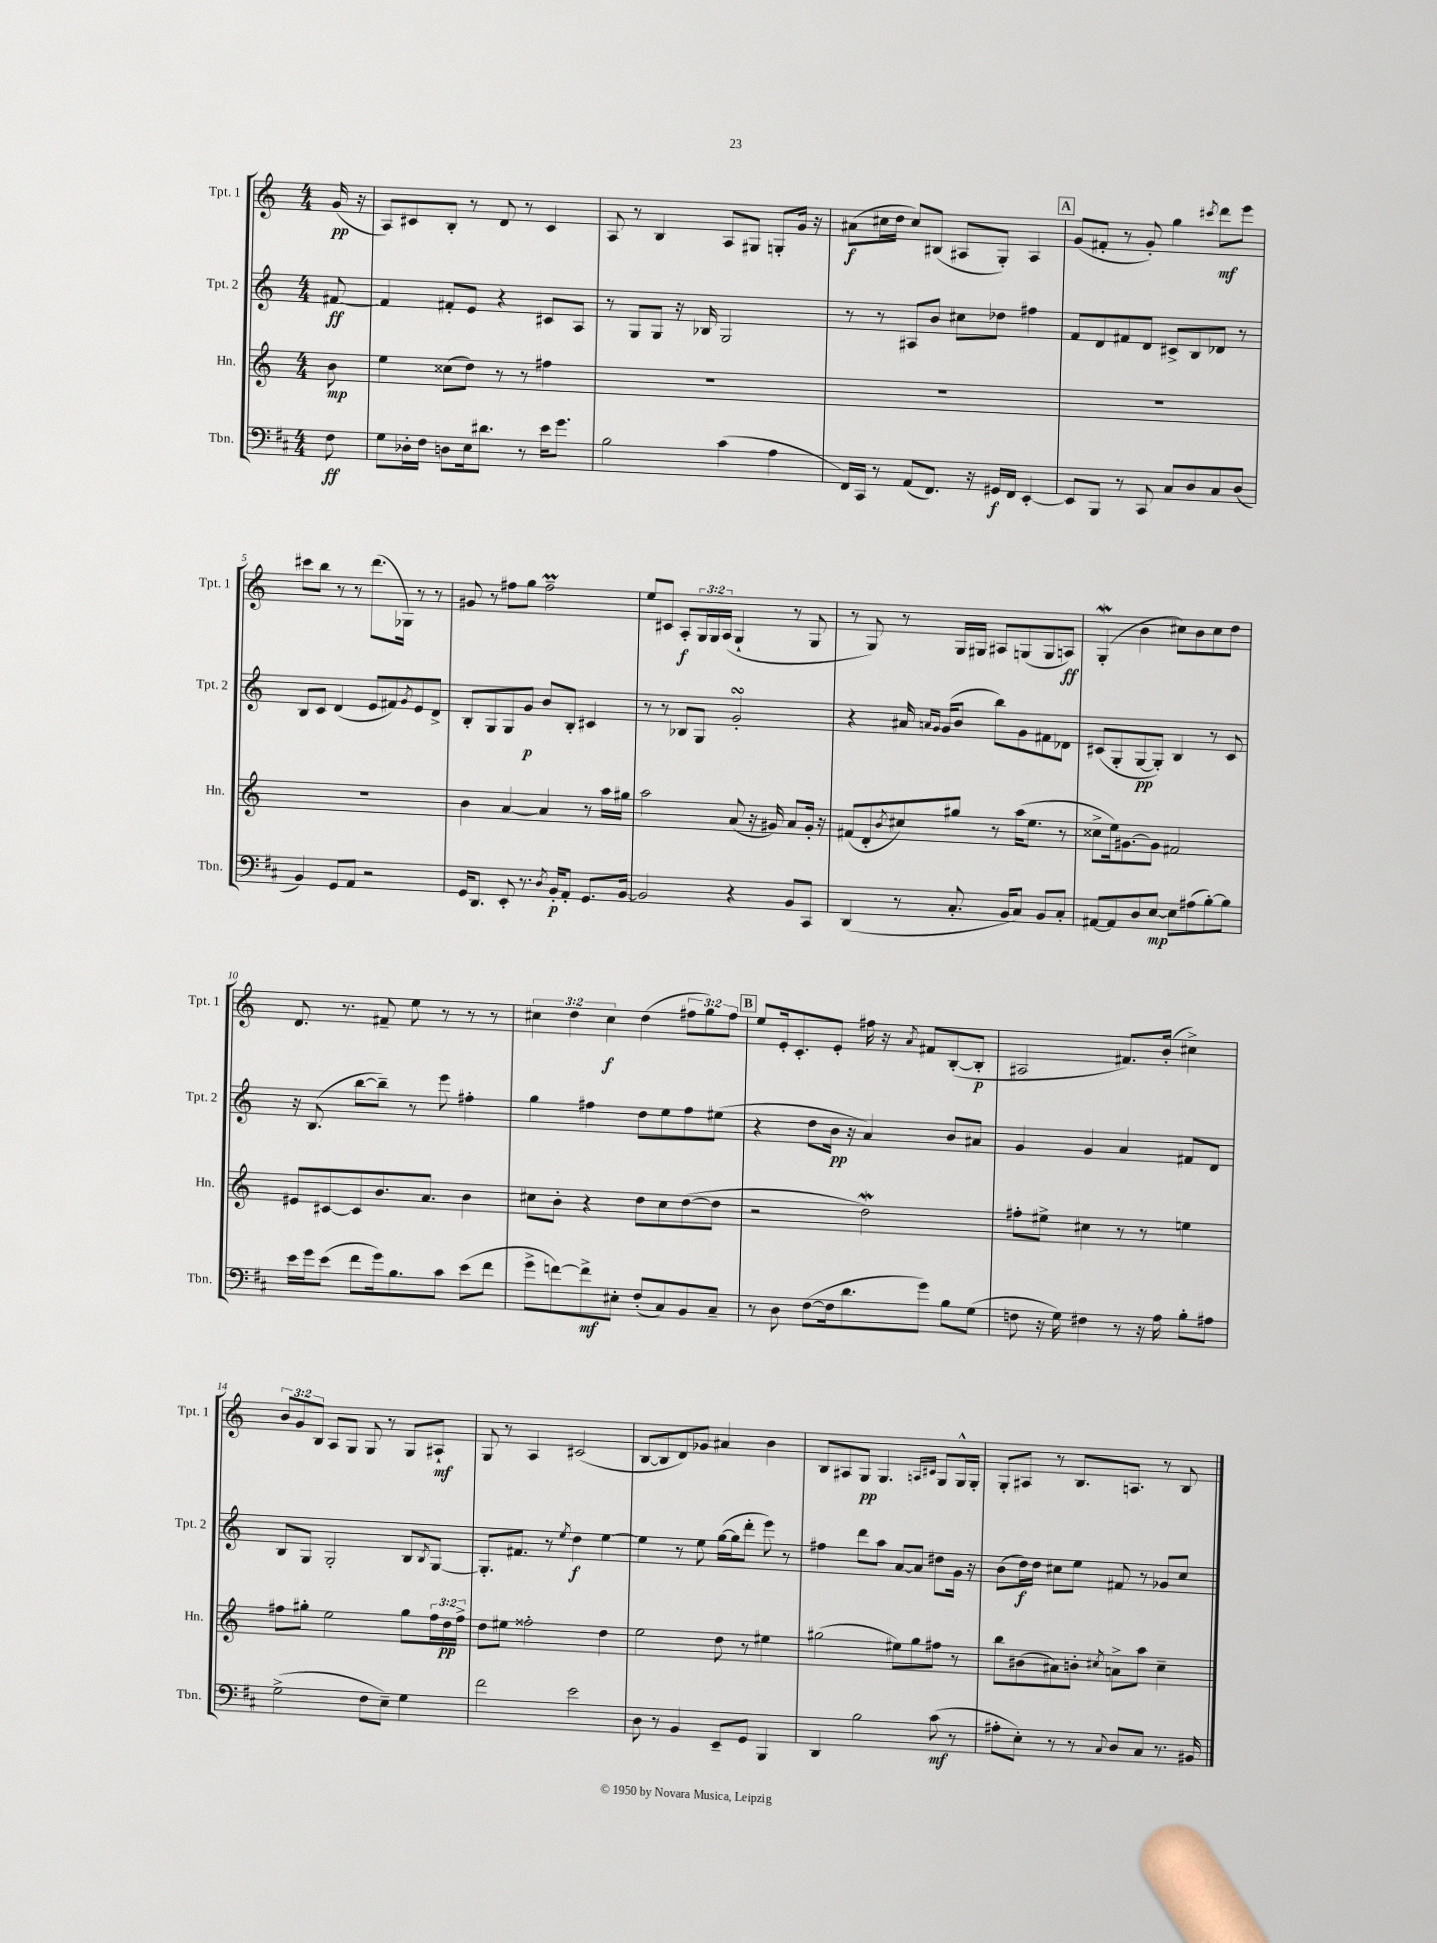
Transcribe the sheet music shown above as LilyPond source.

<<
\new StaffGroup <<
\new Staff = "s0" \with { instrumentName = "Tpt. 1" shortInstrumentName = "Tpt. 1" } {
    \clef treble \key c \major \numericTimeSignature \time 4/4 \override Staff.TupletNumber.text = #tuplet-number::calc-fraction-text \partial 8
    g'16\pp( r16 |
    a8) cis'8 b8-. r8 d'8 r8 cis'4 |
    a8 r8 b4 a8 gis8 g8-. g'16 r16 |
    ais'8\f( cis''16 d''16 cis''8) bis8( ais8 g8-.) ais4 |
    \mark \markup { \box "A" } g'8( fis'8-. r8 g'8-.) g''4 \acciaccatura { cis'''8 } d'''8\mf e'''8 |
    cis'''8 b''8 r8 r8 d'''8.( ges16) r8 r8 |
    gis'8 r8 fis''8 g''8 fis''2--\prall |
    e''8 cis'8 a8-.\f \tuplet 3/2 { g16 g16 a16( } g4-! r8 g8 |
    r8 g8) r8 g16 gis16 ais8 g8( g8 a8\ff) |
    g4-.\mordent( b'4 cis''8) b'8 cis''8 d''8 |
    d'8. r8. fis'8-- e''8 r8 r8 r8 |
    \tuplet 3/2 { cis''4 d''4 cis''4\f } d''4( \tuplet 3/2 { fis''8 g''8) fis''8 } |
    \mark \markup { \box "B" } e''8 e'16-. c'8.-. e'8-. fis''16 r16 \acciaccatura { a'8 } fis'8 b8~-.( b8-.\p |
    ais2 fis'8.) b'16-.( cis''4->) |
    \tuplet 3/2 { b'8 g'8 b8 } a8 g8 g8 r8 g8 ais8-!\mf |
    g8 r8 a4 cis'2( |
    b8~ b8 d'8) ges'8 ais'4 b'4 |
    b8 ais8 g8\pp g4. \grace { a16 cis'16 } g8 g16-^ g16-. |
    g8-. ais8 r8 b8. a8. r8 b8 \bar "|." |
}
\new Staff = "s1" \with { instrumentName = "Tpt. 2" shortInstrumentName = "Tpt. 2" } {
    \clef treble \key c \major \numericTimeSignature \time 4/4 \partial 8
    fis'8~\ff |
    fis'4 fis'8-. e'8 r4 cis'8 a8 |
    r8 g8 g8 r16 bes16 g2 |
    r8 r8 ais8 b'8 cis''8 des''8 fis''4 |
    \mark \markup { \box "A" } f'8 d'8 fis'8 d'8 cis'8-> b8 des'8 r8 |
    b8 c'8 d'4( e'8 fis'8) \acciaccatura { g'8 } e'8 d'8-> |
    b8-. g8 g8 g'8\p b'8 b8-. cis'4 |
    r8 r8 bes8 g8 g'2-.\turn |
    r4 ais'16 \grace { a'16 g'16 } g'16( b'8 b''8) g'8 fis'8 des'8 |
    cis'8( g8-. g8~\pp g8-.) b4 r8 cis'8 |
    r16 b8.( b''8~ b''8--) r8 e'''8 fis''4-. |
    g''4 fis''4 d''8 e''8 fis''8 eis''8( |
    \mark \markup { \box "B" } r4 d''8 b'16\pp r16 a'4) b'8 ais'8 |
    g'4 g'4 a'4 fis'8 d'8 |
    b8 g8 g2-. b8 \acciaccatura { b8 } g8~ |
    g8.-. fis'8. r8 \acciaccatura { e''8 } d''4\f e''4~ |
    e''4 r8 e''8 g''16~( g''16 d'''8-. e'''8) r8 |
    fis''4 d'''8 a''8 a'8~ a'8 dis''8 g'16 r16 |
    b'8( d''16\f) d''16 cis''8 e''8 fis'8 r8 ges'8 cis''8 \bar "|." |
}
\new Staff = "s2" \with { instrumentName = "Hn." shortInstrumentName = "Hn." } {
    \clef treble \key c \major \numericTimeSignature \time 4/4 \override Staff.TupletNumber.text = #tuplet-number::calc-fraction-text \partial 8
    b'8\mp |
    e''4 cisis''8( d''8) r8 r8 fis''4 |
    R1 |
    R1 |
    \mark \markup { \box "A" } R1 |
    R1 |
    b'4 a'4~ a'4 r8 a''16 gis''16 |
    a''2 a'8( r16 gis'16) a'8 gis'16-. r16 |
    fis'8( d'8-. \acciaccatura { b'8 } cis''8) gis''8 r8 a''16( e''8. r8 |
    cisis''8-> e''16) gis'8.~ gis'8 fis'2 |
    eis'8 cis'8~ cis'8 b'8. a'8. b'4 |
    cis''8 b'8-. r4 d''8 cis''8 d''8~( d''8 |
    \mark \markup { \box "B" } r2 d''2\mordent) |
    fis''8-. eis''8-> cis''4 r8 r8 e''4 |
    fis''8 gis''8-. e''2 gis''8 \tuplet 3/2 { fis''16 d''16\pp fis''16-> } |
    d''8 eis''8 fisis''2-. d''4 |
    e''2 d''8 r8 eis''4 |
    gis''2( eis''8) gis''8 fis''8 r8 |
    b''8 bis'8( ais'8) b'8-. \acciaccatura { cis''8 } a'8-> a''8 cis''4-- \bar "|." |
}
\new Staff = "s3" \with { instrumentName = "Tbn." shortInstrumentName = "Tbn." } {
    \clef bass \key d \major \numericTimeSignature \time 4/4 \partial 8
    fis8\ff |
    g8 des16-. fis16 d8 e16 dis'8. r8 e'16 g'8. |
    b2 cis'4( a4 |
    fis,16) cis,16 r8 a,8( fis,8.) r16 gis,16\f fis,16 e,4~-. |
    \mark \markup { \box "A" } e,8 b,,8 r8 cis,8 cis8 d8 cis8 d8( |
    b,4) g,8 a,8 r2 |
    g,16 d,8. e,8-. r8. \acciaccatura { d8 } b,16-.\p a,8-. g,8. b,16~ |
    b,2 r4 b,8 cis,8 |
    d,4( r8 cis8.-. b,16 cis8) b,8 cis8-. |
    ais,8~ ais,8 d8 e8~\mp e8 ais8( b8~-.) b8 |
    e'16 g'16 e'8( fis'8 g'16) b8. cis'8 e'8( fis'8 |
    g'8-> f'8~) f'8->\mf eis8-. fis8-.( cis8) b,8 cis8-- |
    \mark \markup { \box "B" } r8 d8 fis8~( fis16 d'8. g'8) b8 g8( |
    f8 r16 g16) fis4 r8 r16 a16 b8-. ais8 |
    g2->( fis8 e8--) g4 |
    fis'2 e'2 |
    d8 r8 b,4 e,8-- g,8 b,,4 |
    d,4 b2 cis'8\mf( r8 |
    ais8-. e8-.) r8 r8 \appoggiatura { cis8 } d8 cis8 r8. bis,16 \bar "|." |
}
>>
>>
